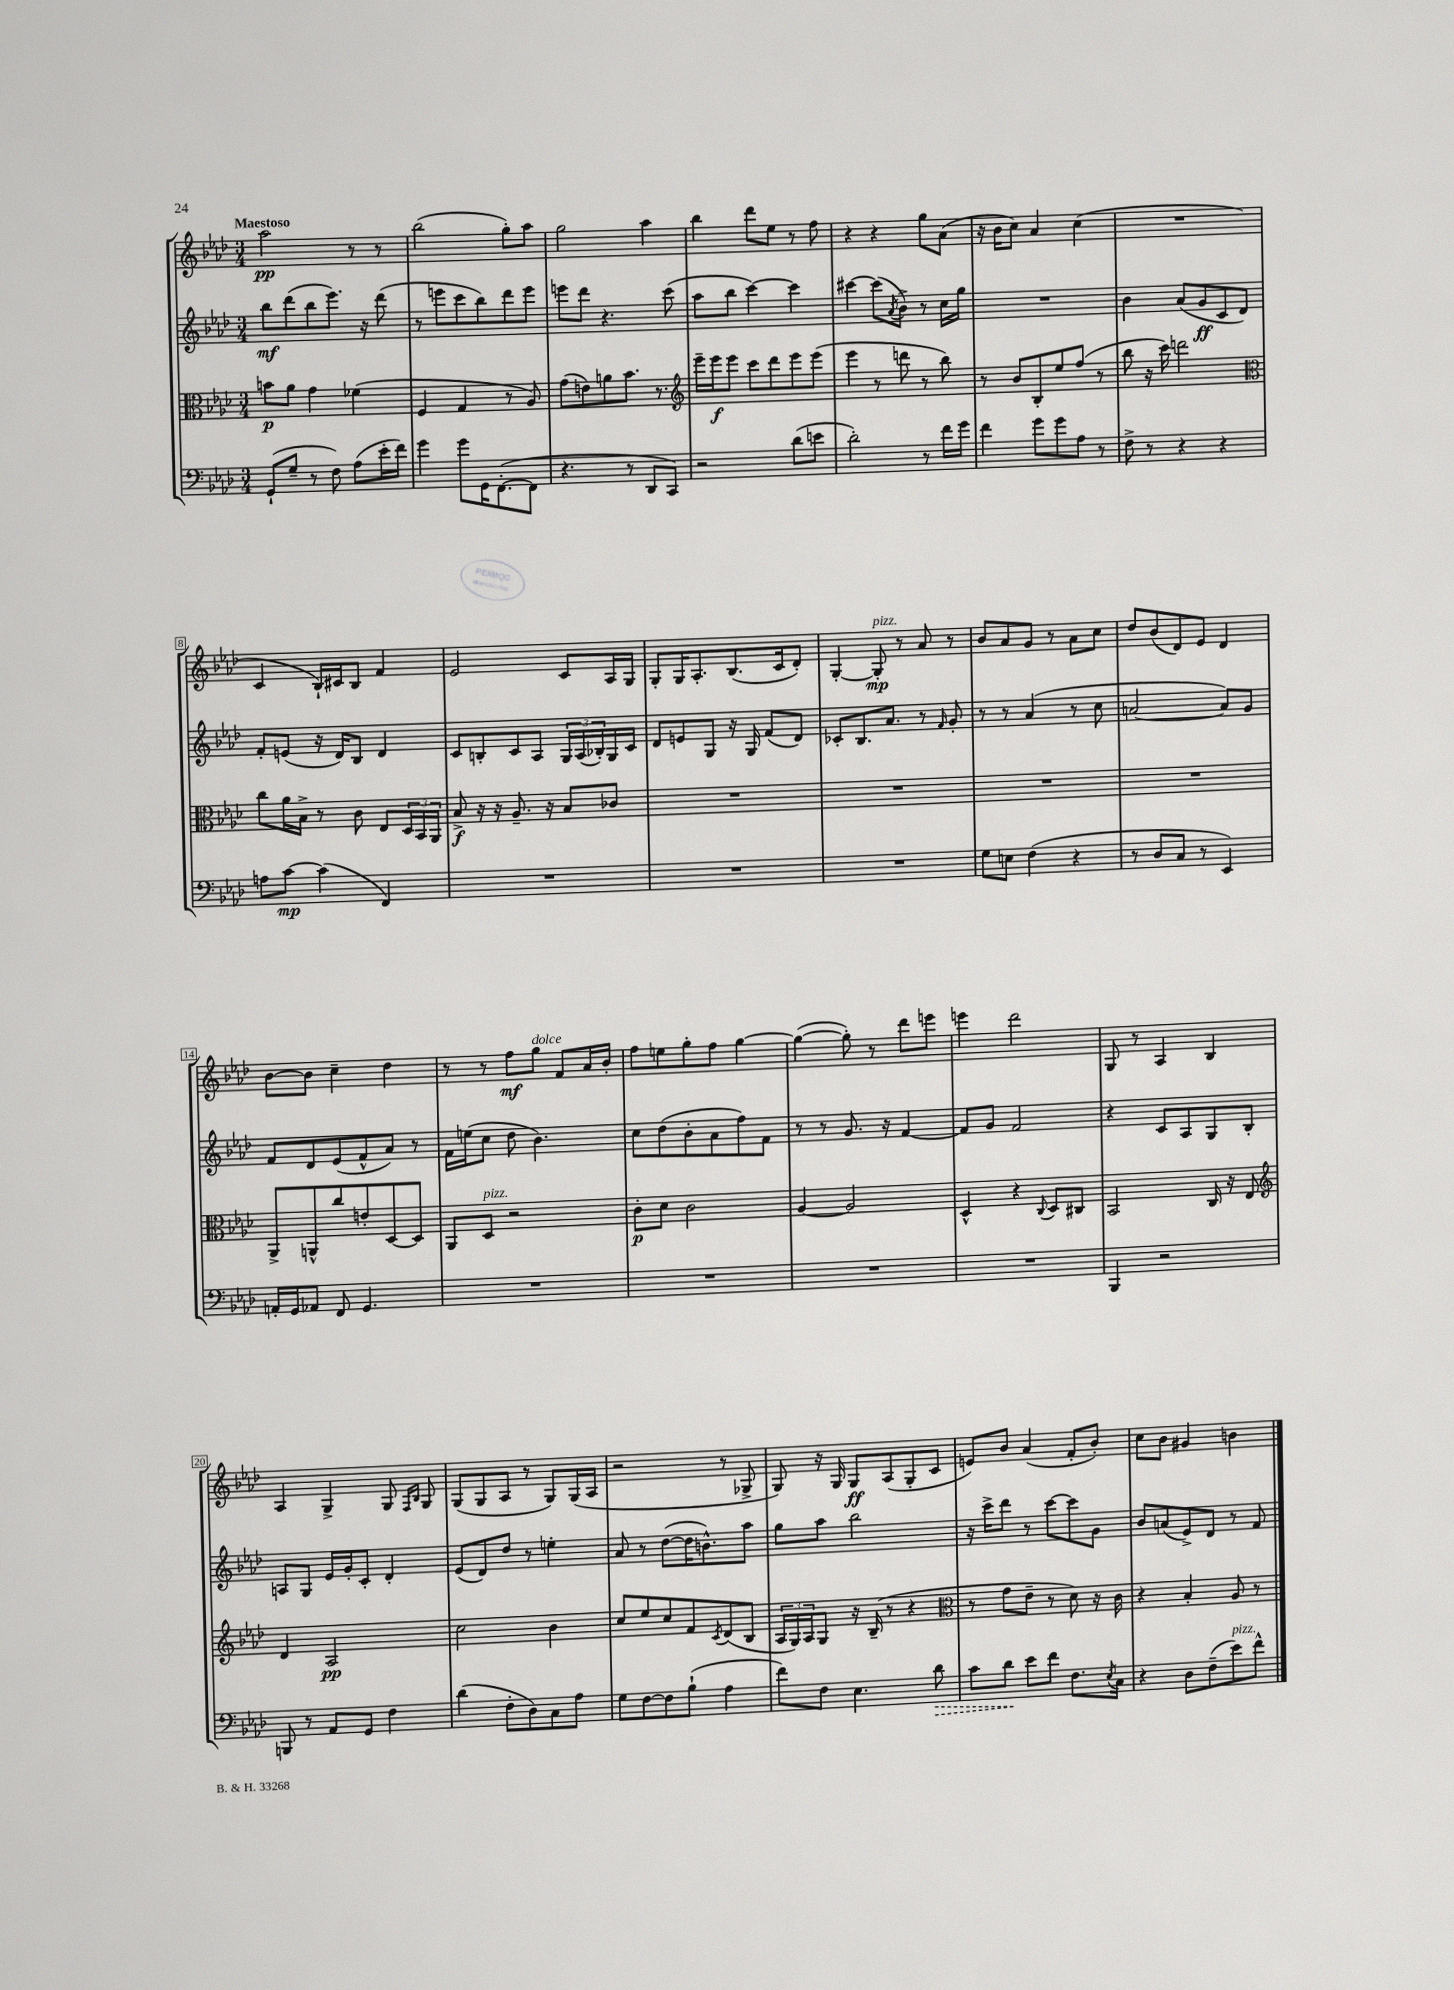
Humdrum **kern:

**kern	**dynam	**kern	**dynam	**kern	**dynam	**kern	**dynam
*part4	*part4	*part3	*part3	*part2	*part2	*part1	*part1
*staff4	*staff4	*staff3	*staff3	*staff2	*staff2	*staff1	*staff1
*clefF4	*	*clefC3	*	*clefG2	*	*clefG2	*
*k[b-e-a-d-]	*	*k[b-e-a-d-]	*	*k[b-e-a-d-]	*	*k[b-e-a-d-]	*
*M3/4	*	*M3/4	*	*M3/4	*	*M3/4	*
=1	=1	=1	=1	=1	=1	=1	=1
!	!	!	!	!	!	!LO:TX:a:B:t=Maestoso	!
(8GG`/L	.	8bn\L	p	8bb-\L	mf	2aa-\	pp
8G~/J	.	8a-\J	.	(8ddd-\	.	.	.
8r	.	4g\	.	8bb-\	.	.	.
8F\)	.	.	.	8.eee-\J)	.	.	.
(8A-\L	.	(4f-X\	.	.	.	8r	.
.	.	.	.	16r	.	.	.
16e-'\L	.	.	.	(8ddd-\	.	8r	.
16f\JJ)	.	.	.	.	.	.	.
=2	=2	=2	=2	=2	=2	=2	=2
4g\	.	4F/	.	8r	.	(2bb-\	.
.	.	.	.	8eeen\L	.	.	.
8g\L	.	4G/	.	8ccc\	.	.	.
16GG\K	.	.	.	8bb-\)	.	.	.
([8.FF'\	.	.	.	.	.	.	.
.	.	8r	.	8ddd-\	.	8gg'\L)	.
8FF\J]	.	8A-/)	.	8eee\J	.	8aa-\J	.
=3	=3	=3	=3	=3	=3	=3	=3
4.r	.	(8g\L	.	8eeen\L	.	2gg\	.
.	.	8en\)	.	8ddd-\J	.	.	.
.	.	8an\	.	4.r	.	.	.
8r	.	8.b-\J	.	.	.	.	.
8DD-/L	.	.	.	.	.	4aa-\	.
.	.	8.r	.	.	.	.	.
8CC/J)	.	.	.	(8ccc\	.	.	.
=4	=4	=4	=4	=4	=4	=4	=4
*	*	*clefG2	*	*	*	*	*
2r	.	16eee-~\LL	.	8aa-\L	.	4bb-\	.
.	.	16eee-\J	f	.	.	.	.
.	.	8eee-\J	.	8bb-\J	.	.	.
.	.	8ccc\L	.	[4ccc\)	.	8ddd-\L	.
.	.	8ddd-\	.	.	.	8ee-\J	.
(8d-\L	.	8eee-\	.	4ccc\]	.	8r	.
8en\J	.	(8eee-\J	.	.	.	8ff\	.
=5	=5	=5	=5	=5	=5	=5	=5
2d-'\)	.	4eee-\	.	[4ccc#X\	.	4r	.
.	.	8r	.	(8ccc#\L]	.	4r	.
.	.	.	.	8qa-/	.	.	.
.	.	8dddn\	.	8b-^\J)	.	.	.
8r	.	8r	.	8r	.	8gg\L	.
16f\LL	.	8bb-\)	.	16cc\LL	.	(8a-\J	.
16g\JJ	.	.	.	16gg\JJ	.	.	.
=6	=6	=6	=6	=6	=6	=6	=6
4f\	.	8r	.	2.r	.	16r	.
.	.	.	.	.	.	16b-\KL	.
.	.	8b-/L	.	.	.	8cc\J)	.
8g\L	.	8B-'/	.	.	.	4a-/	.
8g\	.	8ee-/	.	.	.	.	.
8A-\J	.	(8ff/J	.	.	.	(4cc\	.
8r	.	8r	.	.	.	.	.
=7	=7	=7	=7	=7	=7	=7	=7
8F^\	.	8bb-\	.	4b-\	.	2.r	.
8r	.	16r	.	.	.	.	.
.	.	16ccc\)	.	.	.	.	.
4r	.	2dddn\	.	(8a-/L	.	.	.
.	.	.	.	8g/	ff	.	.
4r	.	.	.	8c/	.	.	.
.	.	.	.	8d-/J)	.	.	.
!!LO:LB:g=z
=8	=8	=8	=8	=8	=8	=8	=8
*	*	*clefC3	*	*	*	*	*
8An\L	.	8cc\L	.	8f'/L	.	4c/	.
[8c\J	mp	16a-\L	.	(8en/J	.	.	.
.	.	16B-^\JJ	.	.	.	.	.
(4c\]	.	8r	.	16r	.	16B-`/LL)	.
.	.	.	.	16d-/KL)	.	16c#X/J	.
.	.	8c\	.	8B-/J	.	8B-/J	.
4FF/)	.	8E-/L	.	4d-/	.	4f/	.
.	.	24D-/L	.	.	.	.	.
.	.	24BB-/	.	.	.	.	.
.	.	24AA-/JJ	.	.	.	.	.
=9	=9	=9	=9	=9	=9	=9	=9
2.r	.	8B-^/	f	8c/L	.	2e-/	.
.	.	16r	.	8Bn'/	.	.	.
.	.	16r	.	.	.	.	.
.	.	8.A-~/	.	8c/	.	.	.
.	.	.	.	8A-/J	.	.	.
.	.	16r	.	.	.	.	.
.	.	8B-/L	.	24G/LL	.	8c/L	.
.	.	.	.	(24A-/	.	.	.
.	.	.	.	24B-X'/)	.	.	.
.	.	8c-X/J	.	16G/	.	16A-/L	.
.	.	.	.	16c/JJ	.	16G/JJ	.
=10	=10	=10	=10	=10	=10	=10	=10
2.r	.	2.r	.	8d-/L	.	8G'/L	.
.	.	.	.	8en/	.	16G/K	.
.	.	.	.	.	.	8.A-'/	.
.	.	.	.	8G/J	.	.	.
.	.	.	.	16r	.	(8.B-/	.
.	.	.	.	16G/	.	.	.
.	.	.	.	(8f/L	.	.	.
.	.	.	.	.	.	16c/k	.
.	.	.	.	8d-/J)	.	8d-'/J)	.
=11	=11	=11	=11	=11	=11	=11	=11
2.r	.	2.r	.	8c-X'/L	.	[4G'/	.
.	.	.	.	8.B-/	.	.	.
!	!	!	!	!	!	!LO:TX:a:i:t=pizz.	!
.	.	.	.	.	.	8G'/]	mp
.	.	.	.	8.a-/J	.	.	.
.	.	.	.	.	.	8r	.
.	.	.	.	8r	.	8a-/	.
.	.	.	.	16qqf/	.	.	.
.	.	.	.	8g'/	.	8r	.
=12	=12	=12	=12	=12	=12	=12	=12
8G\L	.	2.r	.	8r	.	8b-/L	.
8En\J	.	.	.	8r	.	8a-/	.
(4F\	.	.	.	(4a-/	.	8g/J	.
.	.	.	.	.	.	8r	.
4r	.	.	.	8r	.	8a-\L	.
.	.	.	.	8cc\	.	8cc\J	.
=13	=13	=13	=13	=13	=13	=13	=13
8r	.	2.r	.	[2an/	.	8dd-/L	.
8D-/L	.	.	.	.	.	(8b-/	.
8C/J	.	.	.	.	.	8d-/)	.
8r	.	.	.	.	.	8e-/J	.
4EE-/)	.	.	.	8a/L])	.	4d-/	.
.	.	.	.	8g/J	.	.	.
!!LO:LB:g=z
=14	=14	=14	=14	=14	=14	=14	=14
16AAn'/LL	.	8AA-^/L	.	8f/L	.	[8b-\L	.
16GG/J	.	.	.	.	.	.	.
8AA-X/J	.	8AAn^^/	.	8d-/	.	8b-\J]	.
8FF/	.	8cc/	.	(8e-/	.	4cc~\	.
4.GG/	.	8en'/	.	8f^^/	.	.	.
.	.	[8D-/	.	8a-/J)	.	4dd-\	.
.	.	8D-/J]	.	8r	.	.	.
=15	=15	=15	=15	=15	=15	=15	=15
2.r	.	8AA-/L	.	16f\LL	.	8r	.
.	.	.	.	(16een\J	.	.	.
!	!	!LO:TX:a:i:t=pizz.	!	!	!	!	!
.	.	8D-/J	.	8cc\J	.	8r	.
.	.	2r	.	8dd-\	.	8ff\L	mf
!	!	!	!	!	!	!LO:TX:a:i:t=dolce	!
.	.	.	.	4.b-\)	.	8gg\J	.
.	.	.	.	.	.	8f/L	.
.	.	.	.	.	.	16a-/L	.
.	.	.	.	.	.	16b-'/JJ	.
=16	=16	=16	=16	=16	=16	=16	=16
2.r	.	8c'\L	p	8cc\L	.	8ff\L	.
.	.	8d-\J	.	(8dd-\	.	8een\	.
.	.	2c\	.	8b-'\	.	8gg'\	.
.	.	.	.	8a-\	.	8ff\J	.
.	.	.	.	8ff\)	.	[4gg\	.
.	.	.	.	8f\J	.	.	.
=17	=17	=17	=17	=17	=17	=17	=17
2.r	.	[4A-/	.	8r	.	(4gg\_	.
.	.	.	.	8r	.	.	.
.	.	2A-/]	.	8.g/	.	8gg'\])	.
.	.	.	.	.	.	8r	.
.	.	.	.	16r	.	.	.
.	.	.	.	[4f/	.	8ddd-\L	.
.	.	.	.	.	.	8eeen\J	.
=18	=18	=18	=18	=18	=18	=18	=18
2.r	.	4D-^^/	.	8f/L]	.	4eeen\	.
.	.	.	.	8g/J	.	.	.
.	.	4r	.	2f/	.	2ddd-\	.
.	.	8qqC/	.	.	.	.	.
.	.	8D-/L	.	.	.	.	.
.	.	8C#X/J	.	.	.	.	.
=19	=19	=19	=19	=19	=19	=19	=19
4BBB-/	.	2BB-/	.	4r	.	8G/	.
.	.	.	.	.	.	8r	.
2r	.	.	.	8c/L	.	4A-/	.
.	.	.	.	8A-/	.	.	.
.	.	16C/	.	8G/	.	4B-/	.
.	.	16r	.	.	.	.	.
.	.	8E-/	.	8B-'/J	.	.	.
!!LO:LB:g=z
=20	=20	=20	=20	=20	=20	=20	=20
*	*	*clefG2	*	*	*	*	*
8BBBn/	.	4d-/	.	8An/L	.	4A-/	.
8r	.	.	.	8G/J	.	.	.
8AA-/L	.	2A-/	pp	16e-/LL	.	4G^/	.
.	.	.	.	16g'/J	.	.	.
8GG/J	.	.	.	8c'/J	.	.	.
4F\	.	.	.	4d-'/	.	8G/	.
.	.	.	.	.	.	16qqF/LL	.
.	.	.	.	.	.	16qqB-/JJ	.
.	.	.	.	.	.	8G/	.
=21	=21	=21	=21	=21	=21	=21	=21
(4d-\	.	2cc\	.	(8e-/L	.	(8G/L	.
.	.	.	.	8d-/)	.	8G/	.
8F'\L	.	.	.	8dd-/J	.	8A-/J	.
8D-\)	.	.	.	8r	.	8r	.
8C\	.	4b-\	.	4een'\	.	8G/L)	.
8A-\J	.	.	.	.	.	(16G/L	.
.	.	.	.	.	.	16A-/JJ	.
=22	=22	=22	=22	=22	=22	=22	=22
8G\L	.	8cc/L	.	8a-/	.	2r	.
[8F\	.	8ee-/	.	8r	.	.	.
8F\]	.	8cc/	.	([8dd-\L	.	.	.
(8B-`\J	.	8f/	.	16dd-\K]	.	.	.
.	.	.	.	8.bn^^\)	.	.	.
.	.	8qc/	.	.	.	.	.
4A-\	.	(8d-/	.	.	.	8r	.
.	.	8B-/J	.	8aa-\J	.	8G-X^/	.
=23	=23	=23	=23	=23	=23	=23	=23
8f\L)	.	24A-/LL	.	8gg\L	.	8G/)	.
.	.	24G/)	.	.	.	.	.
.	.	24A-/J	.	.	.	.	.
8F\J	.	8G/J	.	8aa-\J	.	16r	.
.	.	.	.	.	.	16G/	.
4.E-\	.	16r	.	2bb-\	.	8G/L	ff
.	.	(16B-~/	.	.	.	.	.
.	.	8r	.	.	.	(8A-/	.
.	.	4r	.	.	.	8G'/	.
!	!LO:HP:b	!	!	!	!	!	!
8d-\	>	.	.	.	.	8c/J	.
=24	=24	=24	=24	=24	=24	=24	=24
*	*	*clefC3	*	*	*	*	*
8c\L	.	8r	.	16r	.	8en/L)	.
.	.	.	.	16ccc^\KL	.	.	.
8d-\J	.	8g\L	.	8ddd-\J	.	8b-/J	.
8e-\L	]	8e-~\J	.	8r	.	(4a-/	.
8f\J	.	8r	.	[8ccc\L	.	.	.
8.F\L	.	8d-\)	.	8ccc\]	.	8f'/L	.
.	.	16r	.	8g\J	.	8b-'/J)	.
8qE-/	.	.	.	.	.	.	.
16C\Jk	.	16c\	.	.	.	.	.
=25	=25	=25	=25	=25	=25	=25	=25
4r	.	4r	.	8b-/L	.	8cc\L	.
.	.	.	.	(8an/	.	8b-\J	.
8D-\L	.	4B-'/	.	8e-^/)	.	4g#X/	.
(8F~\	.	.	.	8d-/J	.	.	.
!LO:TX:a:i:t=pizz.	!	!	!	!	!	!	!
8e-\)	.	8A-/	.	8r	.	4bn\	.
8f^^\J	.	8r	.	8f/	.	.	.
==	==	==	==	==	==	==	==
*-	*-	*-	*-	*-	*-	*-	*-
